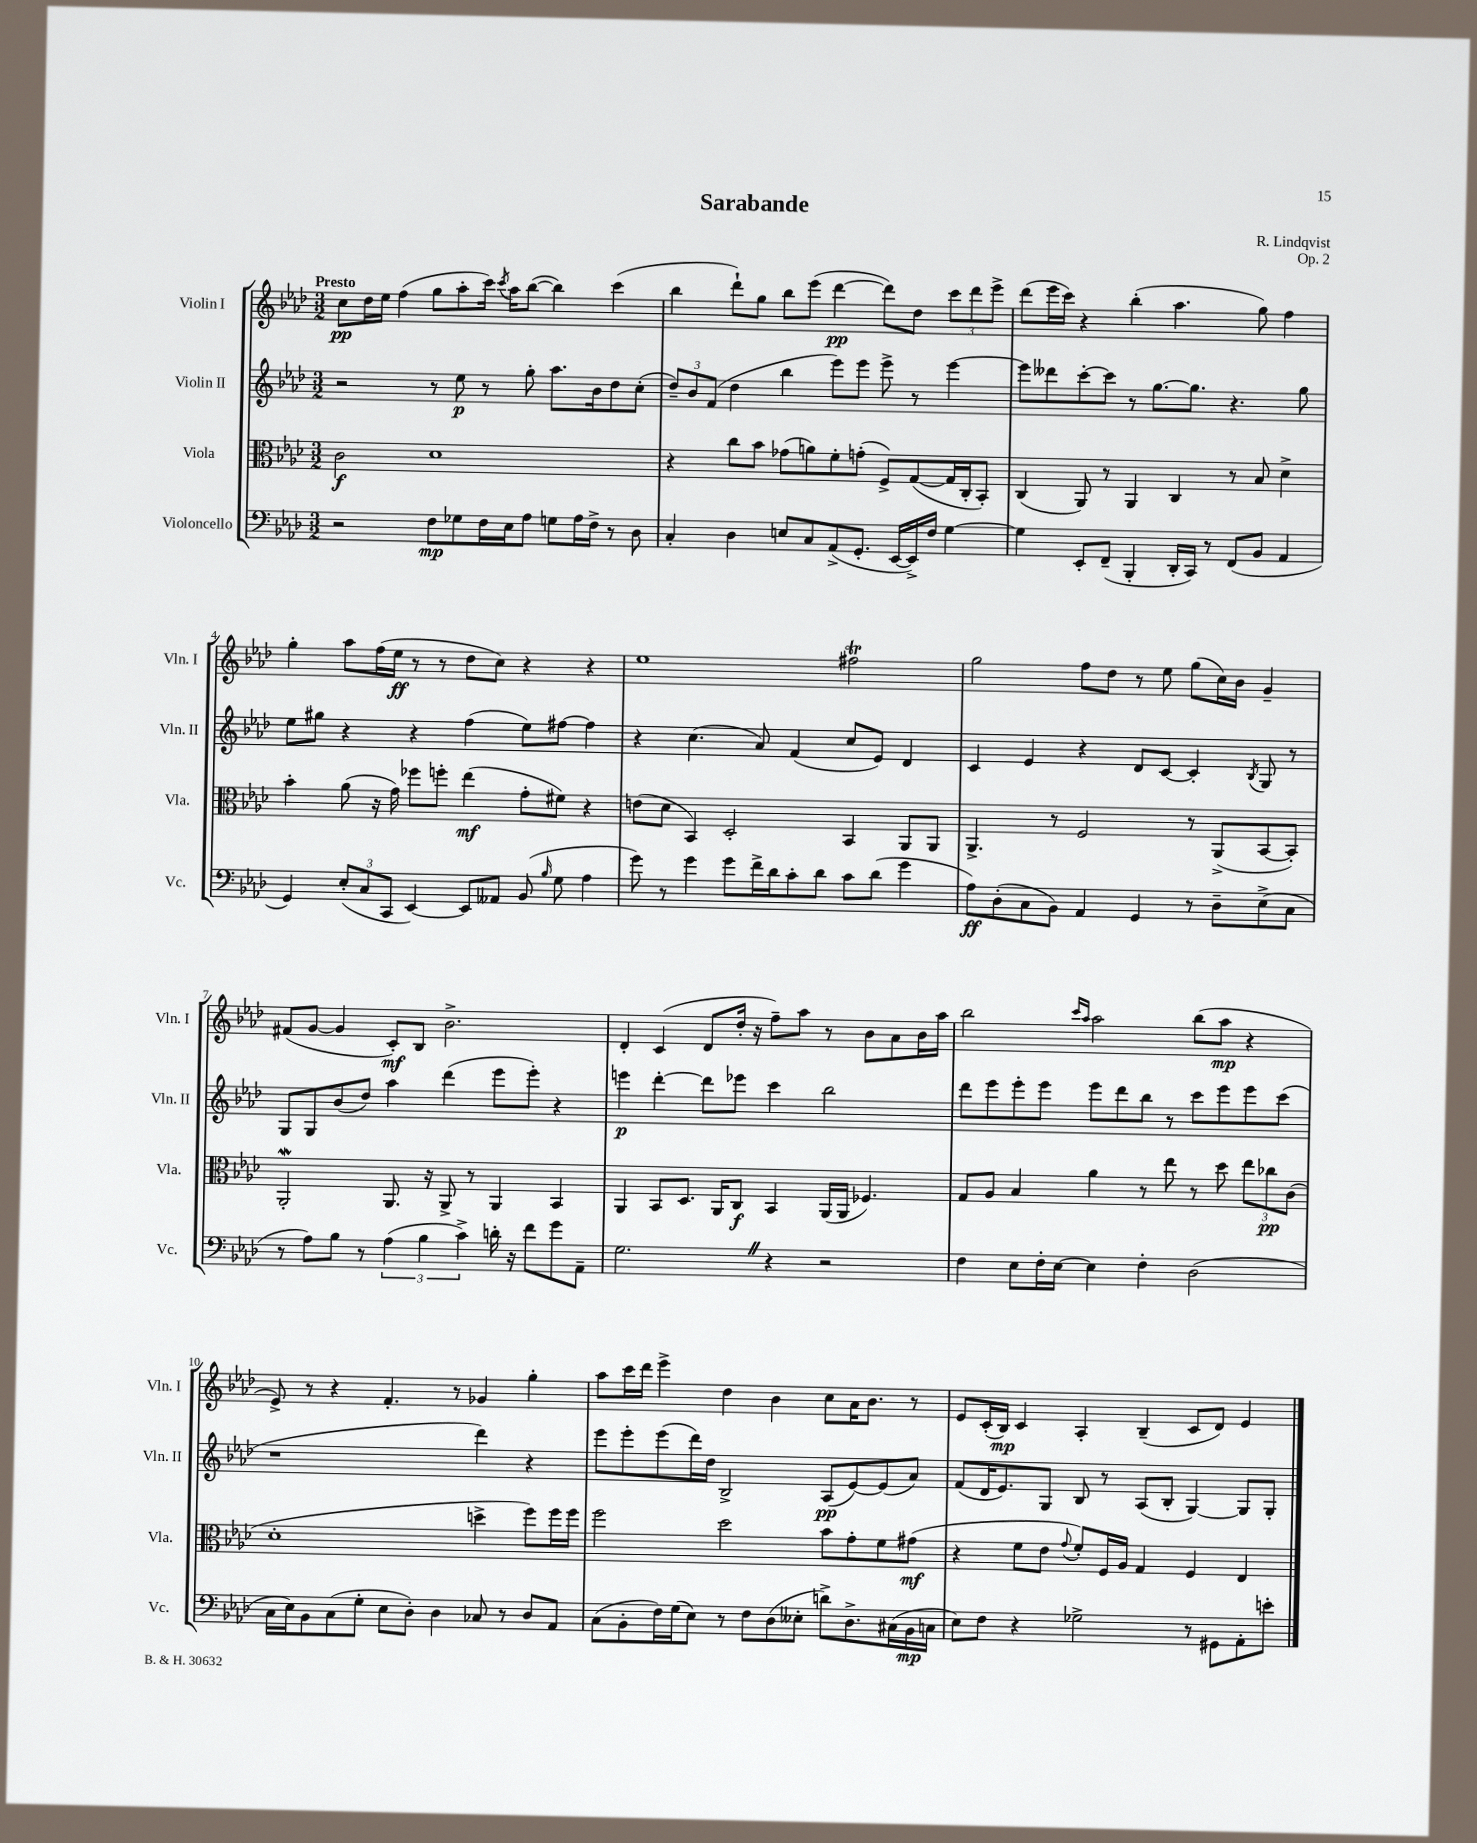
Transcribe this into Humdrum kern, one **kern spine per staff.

**kern	**kern	**kern	**kern
*staff4	*staff3	*staff2	*staff1
*clefF4	*clefC3	*clefG2	*clefG2
*k[b-e-a-d-]	*k[b-e-a-d-]	*k[b-e-a-d-]	*k[b-e-a-d-]
*M3/2	*M3/2	*M3/2	*M3/2
2r	2c	2r	8cc
.	.	.	16dd-
.	.	.	16ee-
.	.	.	(4ff
8F	1d-	8r	8gg
8G-	.	8ee-	8aa-'
16F	.	8r	16ccc)
.	.	.	8qccc
16E-	.	.	16aa-
8A-	.	8gg'	([8bb-
8G	.	8.aa-	4bb-])
16A-	.	.	.
16F^	.	16b-	.
8r	.	8dd-	(4ccc
8D-	.	(8cc'	.
=	=	=	=
4C'	4r	12dd-~)	4bb-
.	.	12b-	.
.	.	(12f	.
4D-	8cc	4dd-	8ddd-`)
.	8b-	.	8gg
8E	(8g-	4bb-	8bb-
8C	8a)	.	(8eee-
(8AA-^	8f'	8eee-)	[4ddd-
8.GG'	(8g'	8eee-	.
.	8F^)	8eee-^	8ddd-])
[16EE-	.	.	.
16EE-^])	([8G	8r	8dd-
16F	.	.	.
[4G	16G]	[4eee-	12ccc
.	16C'	.	.
.	.	.	12ddd-
.	8BB-')	.	.
.	.	.	12eee-^
=	=	=	=
4G]	(4C	8eee-]	(8ddd-
.	.	8ddd--	16eee-
.	.	.	16ccc)
8EE-'	8AA-)	[8ccc'	4r
(8FF~	8r	8ccc]	.
4BBB-'	4AA-	8r	(4bb-'
.	.	[8.gg	.
16DD-'	4C	.	4.aa-
16CC)	.	8.gg]	.
8r	.	.	.
(8FF	8r	4.r	.
8BB-	8B-	.	8gg)
4AA-	4d-^	.	4ff
.	.	8gg	.
=	=	=	=
4GG)	4b-'	8ee-	4gg'
.	.	8gg#	.
(12E-'	(8a-	4r	8aa-
12C	.	.	.
.	16r	.	(16ff
12CC	.	.	.
.	16g)	.	16ee-
[4EE-)	8ff-	4r	8r
.	8ff'	.	8r
8EE-]	(4ee-	(4ff	8dd-
8AA--	.	.	8cc)
(8BB-	8g'	8ee-)	4r
16qqB-	.	.	.
8G	8f#)	[8ff#	.
4A-	4r	4ff#]	4r
=	=	=	=
8g)	(8e	4r	1ee-
8r	8d-	.	.
4g	4BB-)	(4.cc	.
8g	2D-'	.	.
16f^	.	8a-)	.
16d-	.	.	.
8c'	.	(4f	.
8d-	.	.	.
8c	4BB-	8cc	2ff#
(8d-	.	8e-)	.
4g	8AA-	4d-	.
.	8AA-	.	.
=	=	=	=
8A-)	4.AA-^	4c	2gg
(8D-'	.	.	.
8C	.	4e-	.
8BB-)	8r	.	.
4AA-	2F	4r	8ff
.	.	.	8dd-
4GG	.	8d-	8r
.	.	[8c	8ee-
8r	8r	4c']	(8gg
8D-~	(8AA-^	.	16cc)
.	.	.	16b-
.	.	8qB-	.
(8E-^	[8BB-	8G	4g~
8C	8BB-'])	8r	.
=	=	=	=
8r	2AA-'	8G	(8f#
8A-)	.	8G	[8g
8B-	.	(8b-	4g]
8r	.	8dd-)	.
(6A-	8.AA-	4aa-	8c')
.	.	.	8B-
6B-	.	.	.
.	16r	.	.
.	8AA-^	(4ddd-	2.b-^
6c^)	.	.	.
.	8r	.	.
16d'	4AA-	8eee-	.
16r	.	.	.
8f	.	8eee-')	.
8g	4BB-	4r	.
8AA-~	.	.	.
=	=	=	=
2.G	4AA-	4eee	4d-'
.	8BB-	[4ddd-'	(4c
.	8.D-	.	.
.	.	8ddd-]	8d-
.	16AA-	.	.
.	8C	8eee-	16dd-'
.	.	.	16r
4r	4BB-	4ccc	8ff~)
.	.	.	8aa-
2r	(16AA-	2bb-	8r
.	16AA-	.	.
.	4.F-)	.	8b-
.	.	.	8a-
.	.	.	16b-
.	.	.	16aa-
=	=	=	=
4F	8G	8ddd-	2bb-
.	8A-	8eee-	.
8E-	4B-	8eee-'	.
16F'	.	8eee-	.
[16E-	.	.	.
.	.	.	16qqccc
.	.	.	16qqaa-
4E-]	4a-	8eee-	2aa-
.	.	8ddd-	.
4F'	8r	8bb-	.
.	8ee-	8r	.
(2D-	8r	8ccc	(8bb-
.	8dd-	8eee-	8aa-
.	12ee-	8eee-	4r
.	12cc-	.	.
.	.	(8ccc	.
.	(12c	.	.
=	=	=	=
16C	1d-'	1r	8e-^)
16E-)	.	.	.
8BB-	.	.	8r
(8C	.	.	4r
8G'	.	.	.
8E-	.	.	4.f'
8D-')	.	.	.
4D-	.	.	.
.	.	.	8r
8C-	4dd^	4ddd-)	4g-
8r	.	.	.
8D-	8ff)	4r	4gg'
8AA-	16ff	.	.
.	16ff	.	.
=	=	=	=
(8C	2ff	8eee-	8aa-
8BB-'	.	8eee-'	16ccc
.	.	.	16ddd-
16F)	.	(8eee-	4eee-^
(16G	.	.	.
8E-)	.	16ddd-)	.
.	.	16dd-	.
8r	2dd-	2B-^	4dd-
8F	.	.	.
(8D-	.	.	4b-
8E--'	.	.	.
8d^)	8b-	(8A-	8cc
8.D-^	8g'	[8e-)	16a-
.	.	.	8.b-
.	8f	(8e-]	.
(16C#	.	.	.
16BB-	(8g#	8a-)	8r
16C	.	.	.
=	=	=	=
8E-)	4r	(8f	8e-
8F	.	16d-	(16c'
.	.	8.e-)	16B-)
4r	8f	.	4c
.	8e-	8G	.
.	8qqg	.	.
2G-^	8f')	8B-	4A-'
.	16F	8r	.
.	16A-	.	.
.	4G	(8A-	(4B-~
.	.	8B-'	.
8r	4F	[4G)	8c
8GG#	.	.	8d-)
8AA-'	4E-	8G]	4e-
8e'	.	8G'	.
==	==	==	==
*-	*-	*-	*-
